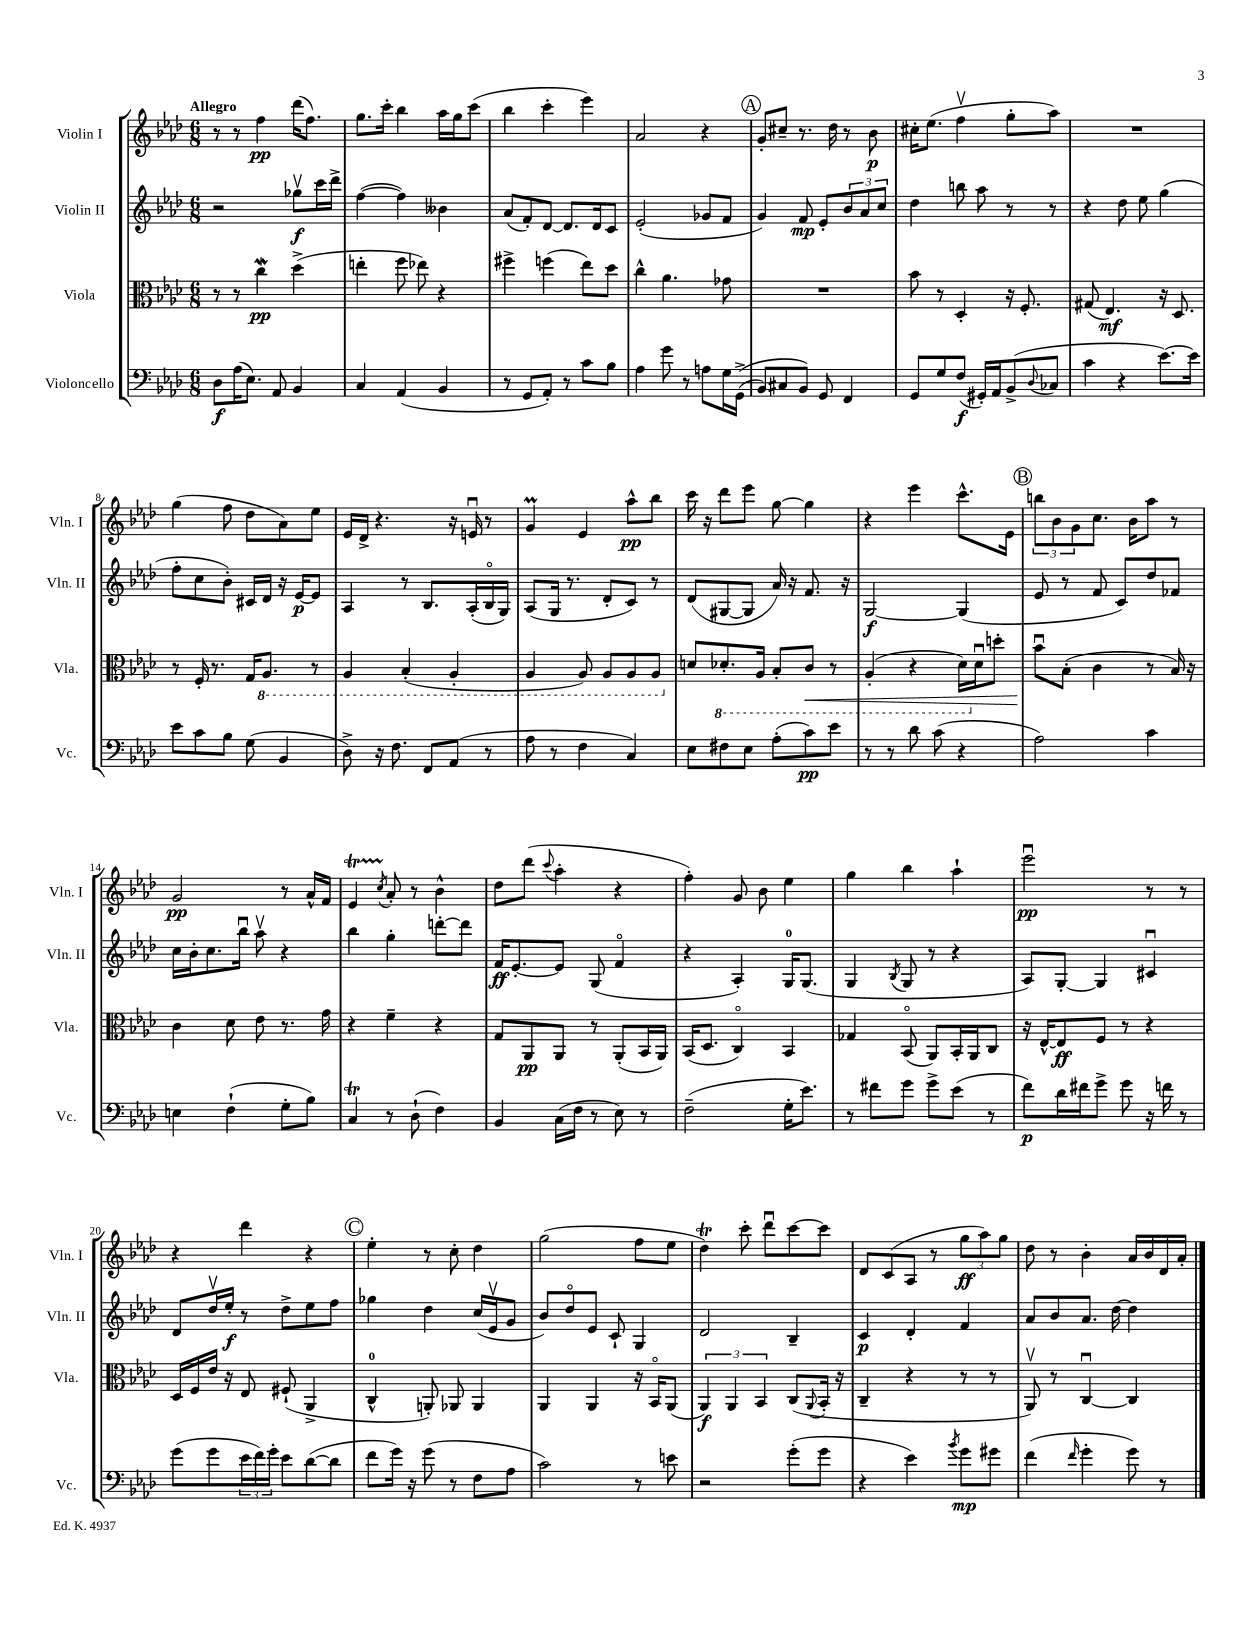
<<
\new StaffGroup <<
\new Staff = "s0" \with { instrumentName = "Violin I" shortInstrumentName = "Vln. I" } {
    \clef treble \key aes \major \numericTimeSignature \time 6/8 \tempo "Allegro"
    r8 r8 f''4\pp des'''16( f''8.) |
    g''8. c'''16-. bes''4 aes''16 g''16 c'''8( |
    bes''4 c'''4-. ees'''4) |
    aes'2 r4 |
    \mark \markup { \circle "A" } g'8-. cis''8-- r8. des''16 r8 bes'8\p |
    cis''16-. ees''8.( f''4\upbow g''8-. aes''8) |
    R2. |
    g''4( f''8 des''8 aes'8) ees''8 |
    ees'16 des'16-> r4. r16 e'16\downbow r8 |
    g'4\prall ees'4 aes''8-^\pp bes''8 |
    c'''16 r16 des'''8 ees'''8 g''8~ g''4 |
    r4 ees'''4 c'''8.-^ ees'16 |
    \mark \markup { \circle "B" } \tuplet 3/2 { b''8 bes'8 g'8 } c''8. bes'16 aes''8 r8 |
    g'2\pp r8 aes'16-^ f'16 |
    ees'4\startTrillSpan \acciaccatura { c''8 } aes'8-.\stopTrillSpan r8 bes'4-^ |
    des''8 des'''8( \appoggiatura { c'''8 } aes''4-. r4 |
    f''4-.) g'8 bes'8 ees''4 |
    g''4 bes''4 aes''4-! |
    ees'''2\downbow\pp r8 r8 |
    r4 des'''4 r4 |
    \mark \markup { \circle "C" } ees''4-. r8 c''8-. des''4 |
    g''2( f''8 ees''8 |
    des''4\trill) c'''8-. des'''8\downbow c'''8~ c'''8 |
    des'8 c'8( aes8 r8 \tuplet 3/2 { g''8\ff aes''8) g''8 } |
    des''8 r8 bes'4-. aes'16 bes'16 des'16 aes'16-. \bar "|." |
}
\new Staff = "s1" \with { instrumentName = "Violin II" shortInstrumentName = "Vln. II" } {
    \clef treble \key aes \major \numericTimeSignature \time 6/8
    r2 ges''8\upbow\f c'''16 des'''16-> |
    f''4~( f''4) beses'4 |
    aes'8( f'8-.) des'8~ des'8. des'16 c'8 |
    ees'2-.( ges'8 f'8 |
    \mark \markup { \circle "A" } g'4) f'8\mp ees'8-. \tuplet 3/2 { bes'8 aes'8 c''8 } |
    des''4 b''8 aes''8 r8 r8 |
    r4 des''8 ees''8 g''4( |
    f''8-. c''8 bes'8-.) cis'16 des'16 r16 ees'16~\p ees'8 |
    aes4 r8 bes8. aes16-.( bes16\flageolet g16) |
    aes8( g16 r8. des'8-. c'8) r8 |
    des'8( gis8~ gis8 aes'16) r16 f'8. r16 |
    g2~\f g4( |
    \mark \markup { \circle "B" } ees'8 r8 f'8 c'8) des''8 fes'8 |
    c''16 bes'16-. c''8. bes''16\downbow aes''8\upbow r4 |
    bes''4 g''4-. d'''8~-. d'''8 |
    f'16\ff ees'8.~-. ees'8 g8( f'4\flageolet |
    r4 aes4-.) g16-0 g8.( |
    g4 \acciaccatura { bes8 } g8 r8 r4 |
    aes8) g8~-. g4 cis'4\downbow |
    des'8 des''16\upbow ees''16-.\f r8 des''8-> ees''8 f''8 |
    \mark \markup { \circle "C" } ges''4 des''4 c''16( ees'16\upbow g'8 |
    bes'8) des''8\flageolet ees'8 c'8-! g4 |
    des'2 bes4-- |
    c'4\p des'4-. f'4 |
    aes'8 bes'8 aes'8. des''16~ des''4 \bar "|." |
}
\new Staff = "s2" \with { instrumentName = "Viola" shortInstrumentName = "Vla." } {
    \clef alto \key aes \major \numericTimeSignature \time 6/8
    r8 r8 c''4\mordent\pp des''4->( |
    e''4-. f''8 ees''8) r4 |
    fis''4-> f''4( ees''8) des''8 |
    c''4-^ aes'4. ges'8 |
    \mark \markup { \circle "A" } R2. |
    bes'8 r8 des4-. r16 f8.-. |
    gis8( ees4.\mf) r16 des8. |
    r8 f16-. r8. g16 \ottava #-1 aes,8. r8 |
    aes,4 bes,4-.( aes,4-. |
    aes,4 aes,8) aes,8 aes,8 aes,8 \ottava #0 |
    d'8 \ottava #-1 des!8.-. aes,16 bes,8-. c8\< r8 |
    aes,4-.( r4 des16) \ottava #0 des'16\downbow d''8-. |
    \mark \markup { \circle "B" } bes'8\downbow\! bes8-.( c'4 r8 bes16) r16 |
    c'4 des'8 ees'8 r8. g'16 |
    r4 f'4-- r4 |
    g8 aes,8\pp aes,8 r8 aes,8-.( bes,16 aes,16) |
    bes,16( des8. c4\flageolet) bes,4 |
    ges4 bes,8\flageolet( aes,8) bes,16-. aes,16 c8 |
    r16 ees16~-^ ees8\ff f8 r8 r4 |
    des16 f16 ees'16 r16 ees8 fis8-!( aes,4-> |
    \mark \markup { \circle "C" } c4-0-^ a,8-.) aes,8 aes,4 |
    aes,4 aes,4 r16 bes,16\flageolet aes,8( |
    \tuplet 3/2 { aes,4\f) aes,4 bes,4 } c8( \appoggiatura { aes,8 } bes,16-. r16 |
    c4-- r4 r8 r8 |
    aes,8\upbow) r8 c4~\downbow c4 \bar "|." |
}
\new Staff = "s3" \with { instrumentName = "Violoncello" shortInstrumentName = "Vc." } {
    \clef bass \key aes \major \numericTimeSignature \time 6/8
    des8\f aes16( ees8.) aes,8 bes,4 |
    c4 aes,4( bes,4 |
    r8 g,8 aes,8-.) r8 c'8 bes8 |
    aes4 g'8 r8 a8 g16 g,16->(\( |
    \mark \markup { \circle "A" } bes,8) cis8 bes,8\) g,8 f,4 |
    g,8 g8 f8\f( gis,16-.) aes,16 bes,8->( \appoggiatura { des8 } ces8 |
    c'4 r4 ees'8.~) ees'16 |
    ees'8 c'8 bes8 g8( bes,4 |
    des8->) r16 f8. f,8 aes,8( r8 |
    aes8 r8 f4 c4) |
    ees8 fis8 ees8 aes8-.( c'8\pp) ees'8 |
    r8 r8 des'8 c'8( r4 |
    \mark \markup { \circle "B" } aes2) c'4 |
    e4 f4-!( g8-. bes8) |
    c4\trill r8 des8-!( f4) |
    bes,4 c16( f16 r8 ees8) r8 |
    f2--( g16-. ees'8.) |
    r8 fis'8 g'8 g'8-> ees'8( r8 |
    f'8\p) des'16 fis'16 g'8-> g'8 r16 f'16 r8 |
    g'8( g'8 \tuplet 3/2 { ees'16 f'16) g'16-. } ees'8 des'8~( des'8 |
    \mark \markup { \circle "C" } f'8 g'16) r16 g'8( r8 f8 aes8 |
    c'2) r8 e'8 |
    r2 g'8-.( g'8 |
    r4 ees'4) \acciaccatura { bes'8 } g'8\mp gis'8 |
    f'4( \grace { f'16 } g'4-. g'8) r8 \bar "|." |
}
>>
>>
